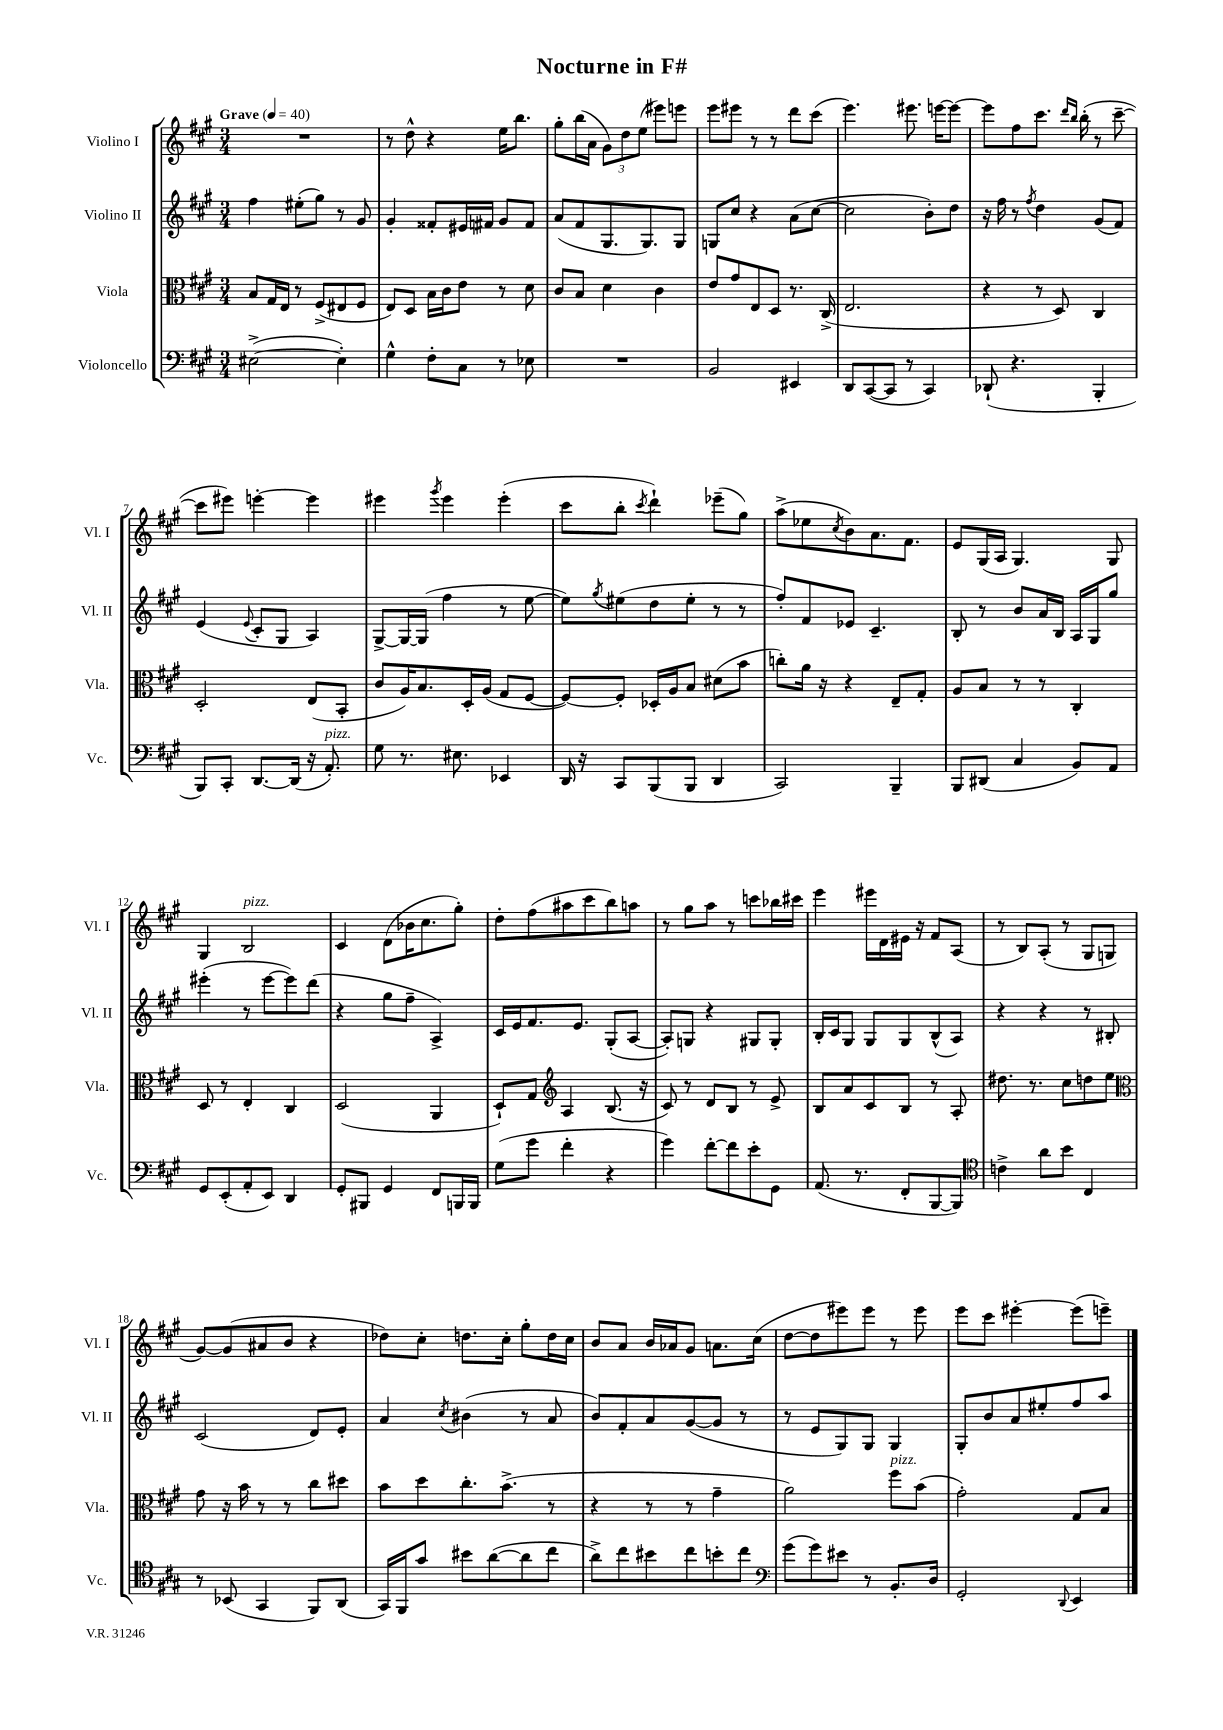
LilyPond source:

\header { title = "Nocturne in F#" }
<<
\new StaffGroup <<
\new Staff = "s0" \with { instrumentName = "Violino I" shortInstrumentName = "Vl. I" } {
    \clef treble \key a \major \numericTimeSignature \time 3/4 \tempo "Grave" 4 = 40
    R2. |
    r8 d''8-^ r4 e''16 b''8. |
    gis''8-. b''16( a'16 \tuplet 3/2 { gis'8) d''8 e''8( } eis'''8) e'''8 |
    e'''8 eis'''8 r8 r8 d'''8 cis'''8( |
    e'''4.) eis'''8. e'''16~ e'''8~ |
    e'''8 fis''8 cis'''8. \grace { d'''16 b''16 } b''16-.( r8 cis'''8~-- |
    cis'''8 eis'''8) e'''4~-. e'''4 |
    eis'''4 \acciaccatura { gis'''8 } eis'''4 eis'''4-.( |
    cis'''8 b''8-. \acciaccatura { cis'''8 } d'''4-!) ees'''8--( gis''8) |
    a''8->( ees''8 \acciaccatura { cis''8 } b'8) a'8. fis'8. |
    e'8 gis16( a16 gis4.) gis8 |
    gis4 b2^\markup { \italic "pizz." } |
    cis'4 d'8( bes'16 cis''8. gis''8-.) |
    d''8-. fis''8( ais''8 cis'''8 b''8) a''8 |
    r8 gis''8 a''8 r8 c'''8 bes''16 cis'''16 |
    e'''4 eis'''16 d'16 eis'16 r16 fis'8 a8( |
    r8 b8) a8-.( r8 gis8 g8 |
    gis'8~) gis'8( ais'8 b'8 r4 |
    des''8) cis''8-. d''8. cis''16-. gis''8-. d''16 cis''16 |
    b'8 a'8 b'16 aes'16 gis'8 a'8. cis''16( |
    d''8~ d''8 eis'''8) eis'''8 r8 eis'''8 |
    e'''8 cis'''8 eis'''4~-. eis'''8( e'''8--) \bar "|." |
}
\new Staff = "s1" \with { instrumentName = "Violino II" shortInstrumentName = "Vl. II" } {
    \clef treble \key a \major \numericTimeSignature \time 3/4
    fis''4 eis''8-.( gis''8) r8 gis'8 |
    gis'4-. fisis'8-. eis'16 fis'16 gis'8 fis'8 |
    a'8( fis'8 gis8. gis8.) gis8 |
    g8 cis''8 r4 a'8( cis''8~ |
    cis''2 b'8-.) d''8 |
    r16 fis''16 r8 \acciaccatura { fis''8 } d''4 gis'8( fis'8) |
    e'4( \appoggiatura { e'8 } cis'8-. gis8 a4) |
    gis8~-> gis16~ gis16( fis''4 r8 e''8~ |
    e''8) \acciaccatura { gis''8 } eis''8( d''8 eis''8-. r8 r8 |
    fis''8-.) fis'8 ees'8 cis'4.-- |
    b8-. r8 b'8 a'16 b16 a16 gis16 gis''8 |
    eis'''4-.( r8 eis'''8~ eis'''8) d'''8( |
    r4 gis''8 fis''8-- a4->) |
    cis'16 e'16 fis'8. e'8. gis8-.( a8~ |
    a8-.) g8 r4 gis8 gis8-. |
    b16-. cis'16 gis8 gis8 gis8 b8-^( a8) |
    r4 r4 r8 bis8-. |
    cis'2( d'8) e'8-. |
    a'4 \acciaccatura { cis''8 } bis'4( r8 a'8 |
    b'8) fis'8-. a'8 gis'8~( gis'8 r8 |
    r8 e'8 gis8) gis8 gis4 |
    gis8-. b'8 a'8 eis''8-. fis''8 a''8 \bar "|." |
}
\new Staff = "s2" \with { instrumentName = "Viola" shortInstrumentName = "Vla." } {
    \clef alto \key a \major \numericTimeSignature \time 3/4
    b8 gis16 e16 r8 fis8->( eis8 fis8 |
    e8) d8 b16 cis'16 e'8 r8 d'8 |
    cis'8 b8 d'4 cis'4 |
    e'8 gis'8 e8 d8 r8. cis16->( |
    e2. |
    r4 r8 d8) cis4 |
    d2-. e8( b,8-. |
    cis'8 a16) b8. d16-. a16( gis8 fis8~ |
    fis8~) fis8-. des16-. a16 b8 dis'8( b'8 |
    c''8-.) a'16 r16 r4 e8-- gis8-. |
    a8 b8 r8 r8 cis4-. |
    d8 r8 e4-. cis4 |
    d2( a,4 |
    d8-!) gis8 \clef treble a4 b8.( r16 |
    cis'8) r8 d'8 b8 r8 e'8-> |
    b8 a'8 cis'8 b8 r8 a8-. |
    dis''8. r8. cis''8 d''8 e''8 |
    \clef alto gis'8 r16 b'16 r8 r8 cis''8 dis''8 |
    b'8 d''8 cis''8.-. b'8.->( r8 |
    r4 r8 r8 gis'4-- |
    a'2) fis''8^\markup { \italic "pizz." } b'8( |
    gis'2-.) gis8 b8 \bar "|." |
}
\new Staff = "s3" \with { instrumentName = "Violoncello" shortInstrumentName = "Vc." } {
    \clef bass \key a \major \numericTimeSignature \time 3/4
    eis2~->( eis4-.) |
    gis4-^ fis8-. cis8 r8 ees8 |
    R2. |
    b,2 eis,4 |
    d,8 cis,8~( cis,8 r8 cis,4) |
    des,8-!( r4. b,,4-. |
    b,,8) cis,8-. d,8.~ d,16( r16 a,8.-.^\markup { \italic "pizz." }) |
    gis8 r8. eis8. ees,4 |
    d,16 r16 cis,8 b,,8( b,,8 d,4 |
    cis,2) b,,4-- |
    b,,8 dis,8( cis4 b,8) a,8 |
    gis,8 e,8-.( a,8-. e,8) d,4 |
    gis,8-. bis,,8 gis,4 fis,8 b,,16 b,,16 |
    gis8( gis'8 fis'4-. r4 |
    gis'4) fis'8~-. fis'8 e'8-. gis,8 |
    a,8.( r8. fis,8-. b,,8~ b,,8) |
    \clef tenor c'4-> a'8 b'8 cis4 |
    r8 bes,8( gis,4 fis,8) a,8( |
    gis,16) fis,16 gis'8 bis'8 a'8~( a'8 cis''8 |
    a'8->) cis''8 bis'8 cis''8 b'8-. cis''8 |
    \clef bass gis'8( gis'8) eis'8 r8 b,8.-. d16 |
    gis,2-. \appoggiatura { d,8 } e,4 \bar "|." |
}
>>
>>
